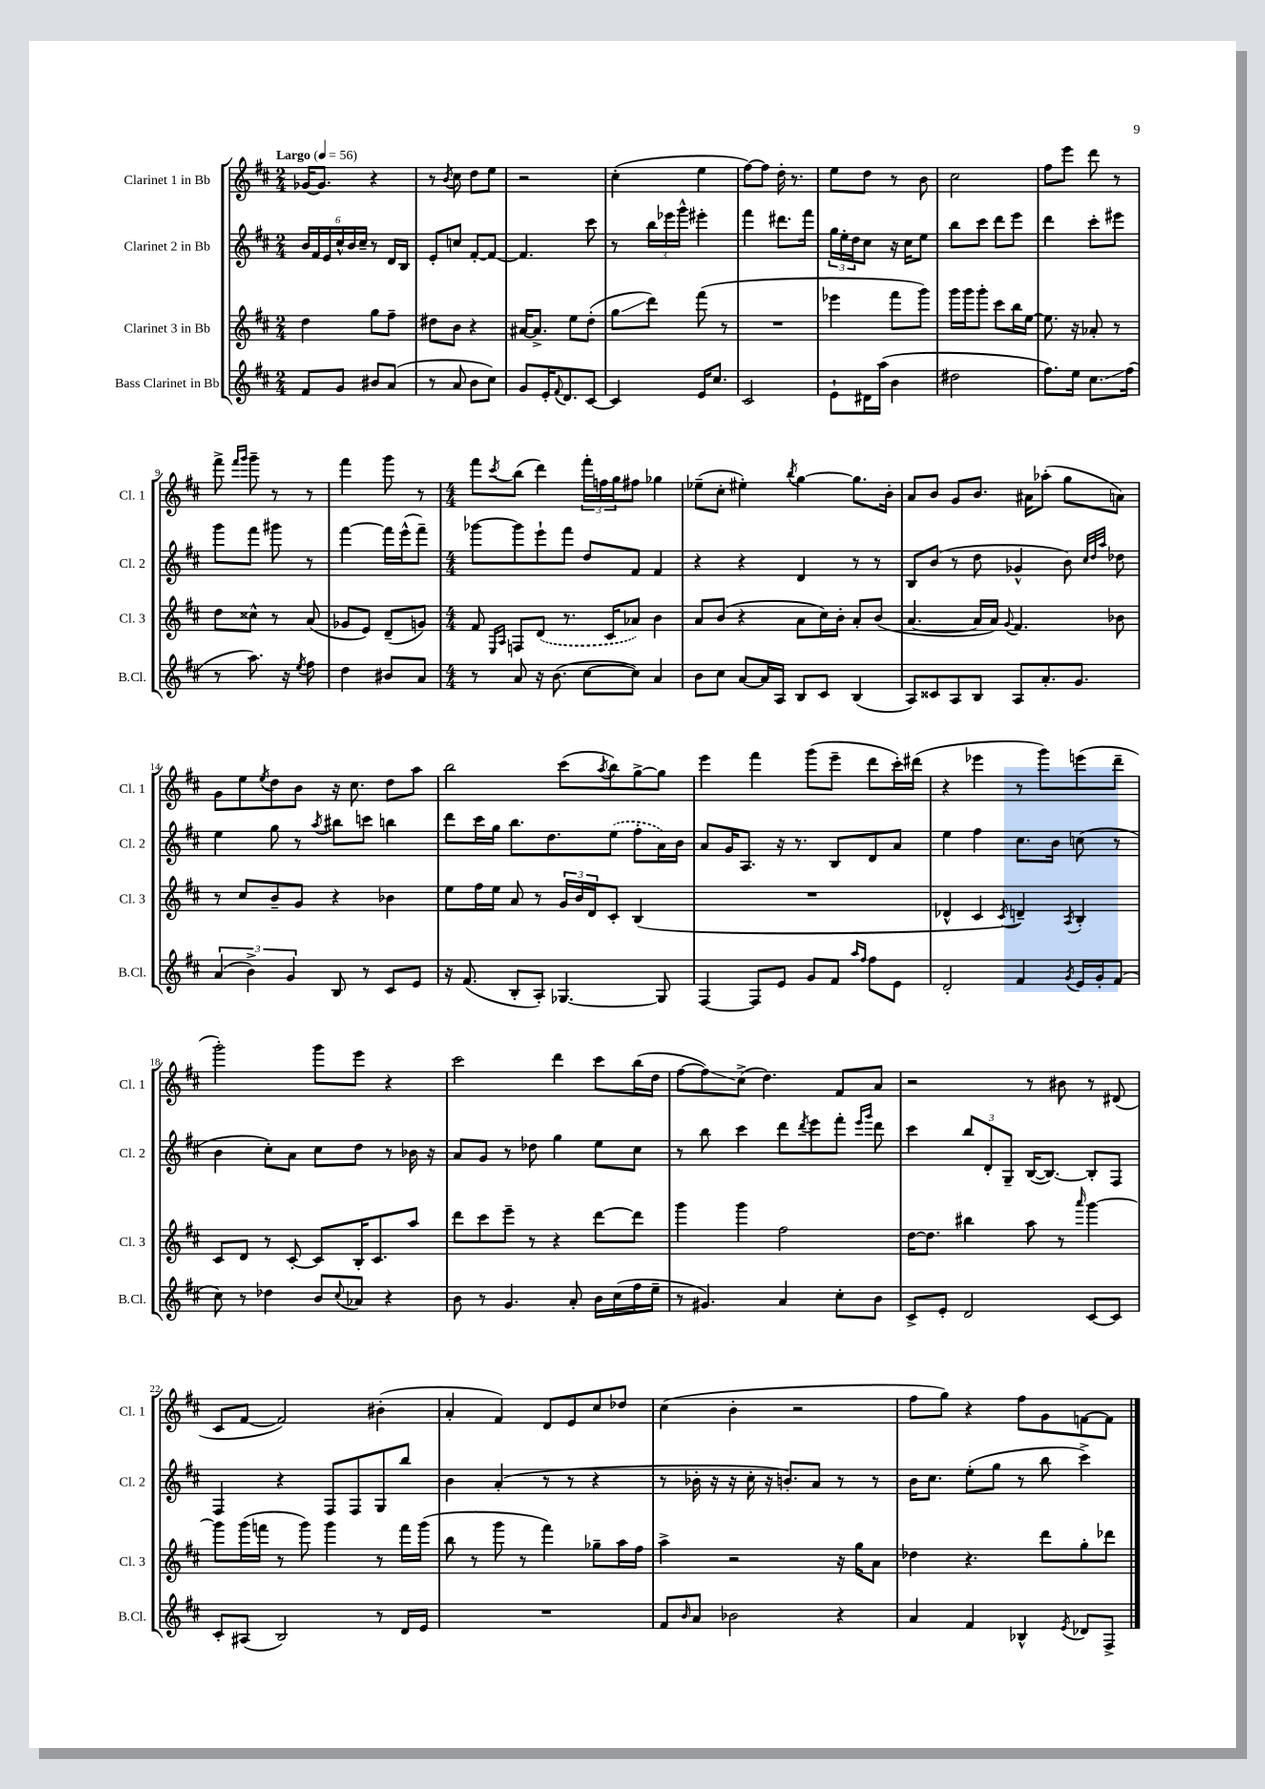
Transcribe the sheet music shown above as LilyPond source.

<<
\new StaffGroup <<
\new Staff = "s0" \with { instrumentName = "Clarinet 1 in Bb" shortInstrumentName = "Cl. 1" } {
    \clef treble \key d \major \numericTimeSignature \time 2/4 \tempo "Largo" 4 = 56
    ges'16~ ges'8. r4 |
    r8 \acciaccatura { b'8 } cis''8 d''8 e''8 |
    r2 |
    cis''4-.( e''4 |
    fis''8~) fis''8 d''16-. r8. |
    e''8 d''8 r8 b'8 |
    cis''2 |
    fis''8 e'''8 d'''8 r8 |
    fis'''8-> \grace { fis'''16 g'''16 } g'''8-- r8 r8 |
    fis'''4 g'''8 r8 |
    \numericTimeSignature \time 4/4 fis'''8 \acciaccatura { cis'''8 } b''8( d'''4) \tuplet 3/2 { fis'''16-. f''16 g''16 } fis''8 ges''4 |
    ees''8--( cis''8-. eis''4-.) \acciaccatura { b''8 } g''4~ g''8. b'16-. |
    a'8 b'8 g'8 b'8. ais'16 aes''8-.( g''8 a'8) |
    g'8 e''8 \acciaccatura { e''8 } d''8 b'8 r16 cis''8. d''8 a''8 |
    b''2 cis'''8( \acciaccatura { a''8 } b''8) g''8~-> g''8 |
    e'''4 fis'''4 g'''8( e'''8-- d'''8 cis'''16-.) dis'''16( |
    r4 ees'''4 r8 g'''8) e'''8( d'''8-- |
    g'''2-.) g'''8 e'''8 r4 |
    cis'''2 d'''4 cis'''8 b''16( d''16 |
    fis''8~ fis''8\glissando) cis''8->( d''4.) fis'8 a'8 |
    r2 r8 bis'8 r8 dis'8( |
    cis'8 fis'8~ fis'2) bis'4-.( |
    a'4-. fis'4) d'8 e'8 cis''8 des''8 |
    cis''4( b'4-. r2 |
    fis''8 g''8) r4 fis''8 g'8 f'8~ f'8 \bar "|." |
}
\new Staff = "s1" \with { instrumentName = "Clarinet 2 in Bb" shortInstrumentName = "Cl. 2" } {
    \clef treble \key d \major \numericTimeSignature \time 2/4
    \tuplet 6/4 { b'16 fis'16 e'16 cis''16-^ b'16 cis''16-- } r8 d'16 b16 |
    e'8-. c''8 fis'8~-. fis'8~ |
    fis'4. cis'''8 |
    r8 \tuplet 3/2 { b''16 ees'''16 g'''16-^ } eis'''4-. |
    fis'''4 dis'''8. fis'''16 |
    \tuplet 3/2 { g''16 e''16-. d''16 } cis''8 r16 cis''16 e''8 |
    b''8 cis'''8 d'''8 e'''8 |
    d'''4 cis'''8-. eis'''8 |
    g'''8 fis'''8 gis'''8 r8 |
    fis'''4~ fis'''16 e'''16-^( fis'''8--) |
    \numericTimeSignature \time 4/4 ges'''8~ ges'''8 e'''8-! fis'''8 d''8 fis'8 fis'4 |
    r4 r4 d'4 r8 r8 |
    b8 b'8( r8 d''8 ges'4-^ b'8) \grace { cis''32 d''32 a''32 } des''8 |
    e''4 g''8 r8 \acciaccatura { a''8 } bis''8 c'''8 b''4 |
    d'''8 cis'''16 g''16 b''8. d''8. \once \slurDashed e''8( fis''8-. a'16) b'16 |
    a'8 g'16 a8. r16 r8. b8 d'8 a'8 |
    e''4 fis''4 cis''8. b'16 c''8( r8 |
    b'4 cis''8-.) a'8 cis''8 d''8 r8 bes'16 r16 |
    a'8 g'8 r8 des''8 g''4 e''8 cis''8 |
    r8 b''8 cis'''4 d'''8 \acciaccatura { d'''8 } e'''8 fis'''8-. \grace { e'''16 g'''16 } d'''8 |
    cis'''4 \tuplet 3/2 { b''8 d'8-. g8-- } b16~( b8.~) b8-. fis8 |
    fis4 r4 fis8 fis8 g8 b''8 |
    b'4 a'4-.( r8 r8 r4 |
    r8 bes'16-. r16 r16 cis''16-. r16 b'8.-.) a'8 r8 r8 |
    b'16 cis''8. e''8-.( g''8 r8 b''8 cis'''4->) \bar "|." |
}
\new Staff = "s2" \with { instrumentName = "Clarinet 3 in Bb" shortInstrumentName = "Cl. 3" } {
    \clef treble \key d \major \numericTimeSignature \time 2/4
    d''4 g''8 fis''8-- |
    dis''8 b'8 r4 |
    ais'16~ ais'8.-> e''8 d''8-.( |
    g''8\glissando d'''8) fis'''8( r8 |
    R2 |
    ees'''4 fis'''8 g'''8) |
    g'''16 g'''16 g'''8-. cis'''8 b''16 e''16~ |
    e''8. r16 aes'8-. r8 |
    d''8 cisis''8-^ r8 a'8( |
    ges'8 e'8) d'8--( g'8) |
    \numericTimeSignature \time 4/4 fis'8 \grace { e16 a16 } f8 \once \slurDashed d'8( r8. cis'16 aes'8) b'4 |
    a'8 b'8( r4 a'8 cis''16) b'16-. a'8-. b'8( |
    a'4.~ a'16 a'16) \appoggiatura { g'8 } fis'4. bes'8 |
    r8 cis''8 b'8-- g'8 r4 bes'4 |
    e''8 fis''16 e''16 a'8 r8 \tuplet 3/2 { g'16 b'16 d'16 } cis'8-. b4( |
    R1 |
    des'4-^ cis'4 \acciaccatura { cis'8 } d'4--) \acciaccatura { a8 } b4-. |
    cis'8 d'8 r8 cis'8~-. cis'8 b16-. cis'8. a''8 |
    d'''8 cis'''8 e'''8-- r8 r4 d'''8~ d'''8 |
    g'''4 g'''4 fis''2 |
    d''16~ d''8. bis''4 a''8 r8 \grace { a'''16 } g'''4~ |
    g'''8 g'''16( f'''16 r8 g'''8) g'''4 r8 f'''16 g'''16( |
    b''8 r8 g'''8 r8 fis'''4) ges''8-- a''16 fis''16 |
    a''4-> r2 r16 g''16 a'8 |
    des''4 r4. d'''8 g''8-. des'''8 \bar "|." |
}
\new Staff = "s3" \with { instrumentName = "Bass Clarinet in Bb" shortInstrumentName = "B.Cl." } {
    \clef treble \key d \major \numericTimeSignature \time 2/4
    fis'8 g'8 bis'8 a'8( |
    r8 a'8 b'8 cis''8) |
    g'8 e'16-. \appoggiatura { fis'8 } d'8. cis'8~ |
    cis'4 e'16 cis''8. |
    cis'2 |
    e'8-! dis'16 a''16( b'4 |
    dis''2 |
    fis''8.) e''16 cis''8.\glissando fis''16( |
    r8 a''8.) r16 \acciaccatura { e''8 } fis''8 |
    d''4 bis'8 a'8 |
    \numericTimeSignature \time 4/4 r8 a'8 r16 b'8.( cis''8~ cis''8) a'4 |
    b'8 cis''8 a'8~ a'16 a16 b8 cis'8 b4( |
    a8) cisis'8 a8 b8 a8 a'8.-. g'8. |
    \tuplet 3/2 { a'4( b'4->) g'4 } b8 r8 cis'8 e'8 |
    r16 fis'8.( b8-. a8-.) ges4.~ ges8 |
    fis4~ fis8 e'8 g'8 fis'8 \grace { a''16 fis''16 } fis''8 e'8 |
    d'2-. fis'4 \acciaccatura { g'8 } e'16 g'16-. fis'8( |
    cis''8) r8 des''4 b'8 \appoggiatura { cis''8 } aes'8 r4 |
    b'8 r8 g'4. a'8-. b'16 cis''16( fis''16 e''16-- |
    r8 gis'4.) a'4 cis''8-. b'8 |
    cis'8-> e'8-. d'2 cis'8~ cis'8 |
    cis'8-. ais8( b2) r8 d'16 e'16 |
    R1 |
    fis'8 \grace { b'16 } a'8 bes'2 r4 |
    a'4 fis'4 bes4-^ \acciaccatura { e'8 } des'8 fis8-> \bar "|." |
}
>>
>>
